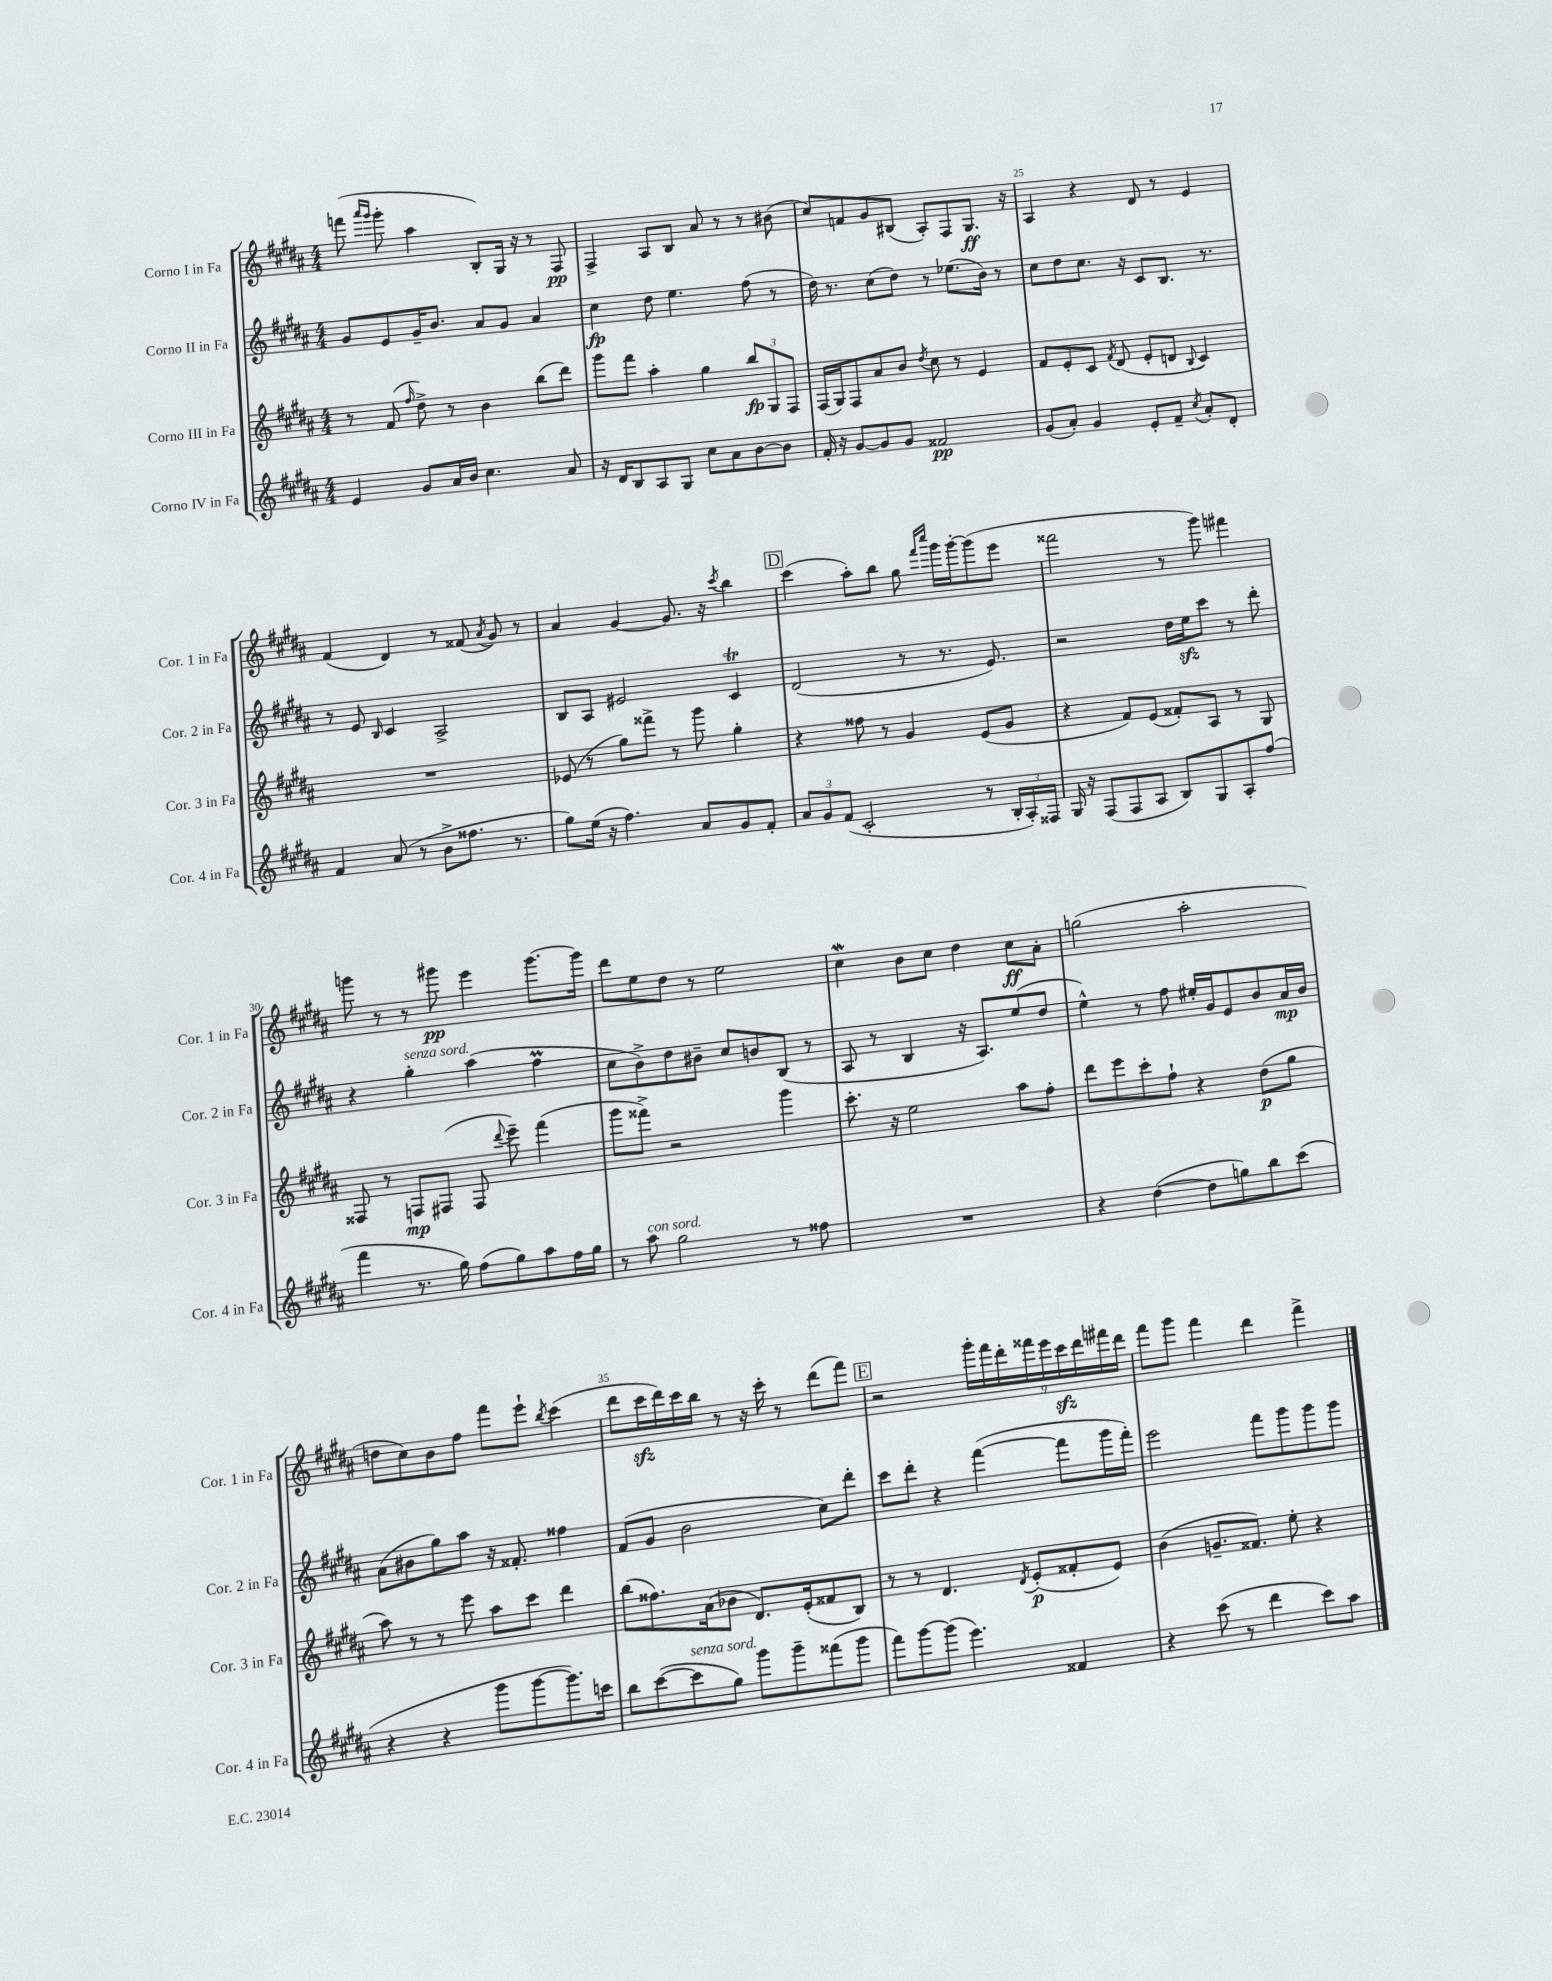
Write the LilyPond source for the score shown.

<<
\new StaffGroup <<
\new Staff = "s0" \with { instrumentName = "Corno I in Fa" shortInstrumentName = "Cor. 1 in Fa" } {
    \clef treble \key b \major \numericTimeSignature \time 4/4
    \autoBeamOff f'''8( \grace { ais'''16[ gis'''16] } gis'''8-. ais''4 b8[-.) gis16] r16 r8 fis8\pp |
    fis4-> ais8[ b8] ais'8 r8 r8 bis'8( |
    cis''8[) f'8 gis'8 bis8]( ais8[-.) fis8 gis8.]\ff r16 |
    ais4 r4 dis'8 r8 e'4 |
    fis'4( dis'4) r8 fisis'8( \acciaccatura { ais'8 } gis'8) r8 |
    ais'4 gis'4~ gis'8. r16 \acciaccatura { cis'''8 } b''4 |
    \mark \markup { \box "D" } cis'''4( ais''8[-.) b''8] gis''8 \grace { fis'''16[ cis''''16] } gis'''16[ gis'''16~-. gis'''8( e'''8] |
    fisis'''2 r8 gis'''8) fis'''4 |
    g'''8 r8 r8 gis'''8\pp e'''4 gis'''8.[~ gis'''16] |
    dis'''8[ e''8 dis''8] r8 e''2 |
    cis''4\mordent b'8[ cis''8] dis''4 cis''8[\ff ais'8]-. |
    g''2( ais''2-. |
    d''8[ cis''8) b'8 fis''8] fis'''8[ e'''8]-! \acciaccatura { b''8 } cis'''4( |
    dis'''8[ cis'''16\sfz dis'''16) cis'''16 b''16] r8 r16 cis'''16-. r8 dis'''8[( fis'''8]) |
    \mark \markup { \box "E" } r2 \tuplet 9/8 { gis'''16[-. fis'''16 dis'''16-. fisis'''16 e'''16 cis'''16\sfz dis'''16 fis'''16 dis'''16] } |
    fis'''8[ gis'''8] fis'''4 dis'''4 fis'''4-> \bar "|." |
}
\new Staff = "s1" \with { instrumentName = "Corno II in Fa" shortInstrumentName = "Cor. 2 in Fa" } {
    \clef treble \key b \major \numericTimeSignature \time 4/4
    \autoBeamOff gis'8[ e'8 gis'16-- b'8.] ais'8[ gis'8] ais'4 |
    cis''4\fp dis''8 e''4. fis''8( r8 |
    dis''16) r8. cis''8[( dis''8]) r8 ees''8.[( b'16]) r8 |
    cis''8[ dis''8 cis''8.] r16 cis'8[ b8.] r8. |
    r8 e'8 \grace { b16 } cis'4 ais2-> |
    b8[ ais8] eis'2 cis'4\trill |
    \mark \markup { \box "D" } dis'2( r8 r8. e'8.) |
    r2 dis''16[ e''16\sfz cis'''8] r8 dis'''8-. |
    r4 gis''4-.^\markup { \italic "senza sord." } ais''4( fis''4\prall |
    cis''8[ b'8->) dis''8 bis'8]-- cis''8[ b'8 b8]( r8 |
    ais8 r8 b4 r16 ais8.[) e''8( dis''8] |
    e''4-^) r8 fis''8 eis''16[-. gis'16 e'8 b'8 ais'16\mp b'16] |
    ais'8[( bis'8 gis''8) ais''8] r16 fisis'8.-. fisis''4 |
    fis'8[( gis'8] b'2 cis''8[) dis'''8]-. |
    \mark \markup { \box "E" } cis'''8[ dis'''8]-. r4 fis'''4~( fis'''8[ gis'''16 fis'''16]-.) |
    e'''2 fis'''8[ gis'''8 gis'''8 gis'''8] \bar "|." |
}
\new Staff = "s2" \with { instrumentName = "Corno III in Fa" shortInstrumentName = "Cor. 3 in Fa" } {
    \clef treble \key b \major \numericTimeSignature \time 4/4
    \autoBeamOff r8 fis'8( \grace { fis''16 } dis''8->) r8 b'4 b''8[( dis'''8]) |
    gis'''8[ fis'''8] ais''4-. gis''4 \tuplet 3/2 { b''8[\fp gis8 fis8] } |
    fis16[( gis16) fis8 ais'8 b'8] \acciaccatura { dis''8 } cis''8 r8 e'4 |
    fis'8[ e'8-. cis'8] \acciaccatura { fis'8 } dis'8( e'8[-. d'8] \appoggiatura { b8 } cis'4) |
    R1 |
    ees'8( r8 gis''8[) fisis'''8]-> r8 gis'''8 gis''4-. |
    \mark \markup { \box "D" } r4 fisis''8 r8 gis'4 e'8[( gis'8] |
    r4 fis'8[) e'8]( fisis'8[-.) ais8] r8 gis8 |
    fisis8 r8 f8[\mp fis8]( fis8 \appoggiatura { dis'''8 } e'''8--) fis'''4( |
    gis'''8[ fisis'''8]->) r2 gis'''4 |
    cis'''8.-. r16 e''2 ais''8[ fis''8]-. |
    dis'''8[ e'''8 cis'''8-. fis''8]-! r4 dis''8[\p( gis''8] |
    ais''8) r8 r8 e'''8 ais''8[ cis'''8] dis'''4 |
    b''8[( fisis''8.) ais'16( bes'8] dis'8.[) e'16-.( fisis'8 b8]) |
    \mark \markup { \box "E" } r8 r8 dis'4. \acciaccatura { dis'8 } e'8[-.\p( fisis'8-. e'8]) |
    b'4( g'8.[-- fisis'8.]) e''8-. r4 \bar "|." |
}
\new Staff = "s3" \with { instrumentName = "Corno IV in Fa" shortInstrumentName = "Cor. 4 in Fa" } {
    \clef treble \key b \major \numericTimeSignature \time 4/4
    \autoBeamOff e'4 gis'8[ ais'16 b'16] cis''4. ais'8 |
    r16 dis'16[ b8 ais8 gis8] cis''8[ ais'8 b'8~ b'8] |
    fis'16-. r16 gis'8[~ gis'8 gis'8] fisis'2\pp |
    gis'8[( ais'8]-.) gis'4 e'8[-. fis'8]-- \acciaccatura { cis''8 } ais'8[-. dis'8]-. |
    fis'4 ais'8( r8 b'8[-> fisis''8.] r8. |
    gis''8[) e''16]( r16 fis''4.) ais'8[ gis'8 fis'8]-. |
    \mark \markup { \box "D" } \tuplet 3/2 { ais'8[ gis'8 fis'8]( } cis'2-. r8 \tuplet 3/2 { b16[-. ais16-.) fisis16] } |
    gis16 r16 fis8[( fis8 ais8] b8[) gis8 ais8-. fis''8]( |
    fis'''4 r8. gis''16) fis''8[( gis''8) ais''8 fis''16 gis''16] |
    r8 ais''8^\markup { \italic "con sord." } gis''2 r8 fisis''8 |
    R1 |
    r4 dis''4~( dis''8[ g''8) b''8 cis'''8]( |
    r4 r4 gis'''8[ gis'''8~ gis'''8.) c'''16] |
    b''8[ cis'''8~( cis'''8^\markup { \italic "senza sord." } gis''8]) gis'''8[ gis'''8-- fisis'''8( gis'''8] |
    \mark \markup { \box "E" } fis'''8[) gis'''8~ gis'''8]( e'''4.) fisis'4 |
    r4 cis'''8( r8 dis'''4 cis'''8[) ais''8] \bar "|." |
}
>>
>>
\layout { \context { \Score currentBarNumber = #22 \override BarNumber.break-visibility = ##(#f #t #t) barNumberVisibility = #(every-nth-bar-number-visible 5) } }
